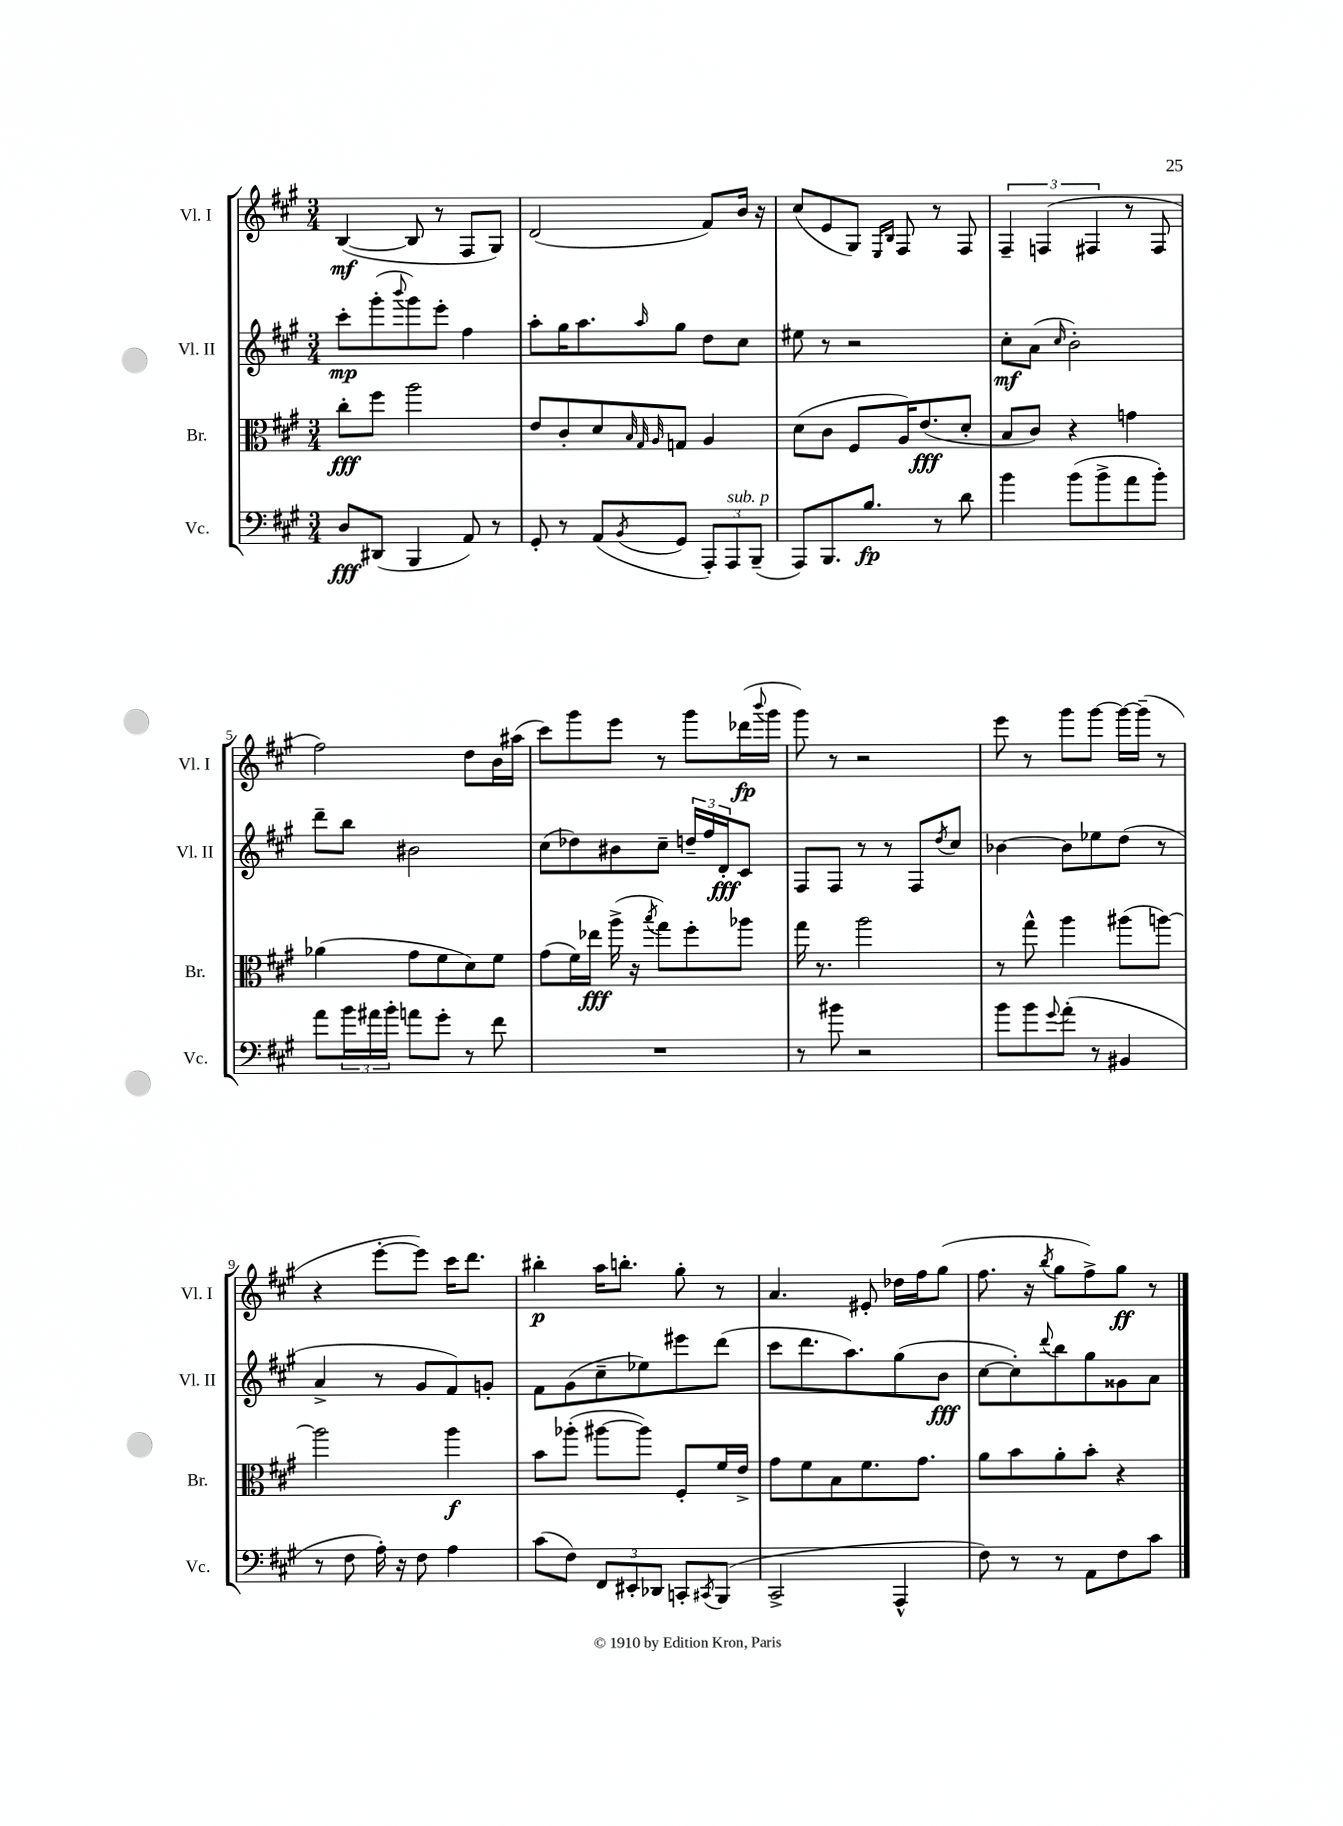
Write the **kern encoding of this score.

**kern	**kern	**kern	**kern
*staff4	*staff3	*staff2	*staff1
*clefF4	*clefC3	*clefG2	*clefG2
*k[f#c#g#]	*k[f#c#g#]	*k[f#c#g#]	*k[f#c#g#]
*M3/4	*M3/4	*M3/4	*M3/4
8D/L	8cc#'\L	8ccc#'\L	([4B/
(8DD#/J	8ff#\J	(8ggg#'\	.
.	.	8qqbbb/	.
4BBB/	2aa\	8ggg#\)	8B/]
.	.	8eee'\J	8r
8AA/)	.	4ff#\	8F#/L
8r	.	.	8G#/J)
=	=	=	=
8GG#'/	8e/L	8aa'\L	(2d/
8r	8c#'/	16gg#\K	.
.	.	8.aa\	.
(8AA/L	8d/	.	.
.	32qqB/	.	.
.	32qqG#/	.	.
8qBB/	32qqA/	16qqaa/	.
8GG#/J	8G/J	8gg#\J	.
12AAA'/L)	4A/	8dd\L	8f#/L)
12AAA/	.	.	.
.	.	8cc#\J	16b/Jk
(12BBB~/J	.	.	.
.	.	.	16r
=	=	=	=
8AAA/L)	(8d\L	8ee#\	(8cc#/L
8.BBB/	8c#\J	8r	8e/
.	8F#/L	2r	8G#/J)
8.B/J	.	.	.
.	.	.	16qqE/LL
.	.	.	16qqB/JJ
.	16A/K)	.	8F#/
.	(8.e/	.	.
8r	.	.	8r
8d\	8d'/J	.	8F#/
=	=	=	=
4b\	8B/L	8cc#'\L	6F#~/
.	8c#/J)	(8a\J	.
.	.	.	(6F/
.	.	16qqcc#/	.
(8b\L	4r	2b'\)	.
.	.	.	6F#/
8b^\	.	.	.
8a\	4g\	.	8r
8b'\J)	.	.	8F#/
=	=	=	=
8a\L	(4a-\	8ddd~\L	2ff#\)
24b\L	.	8bb\J	.
24a#\	.	.	.
24b'\JJ	.	.	.
8a\L	8g#\L	2b#\	.
8g#'\J	8f#\	.	.
8r	8d\)	.	8dd\L
8f#\	8f#\J	.	16b\L
.	.	.	(16aa#\JJ
=	=	=	=
2.r	(8g#\L	(8cc#\L	8ccc#\L)
.	16f#\L)	8dd-\)	8ggg#\
.	16ee-\JJ	.	.
.	(16aa^\	8b#\	8eee\J
.	16r	.	.
.	8qbb/	.	.
.	8gg#\L)	8cc#~\J	8r
.	8ff#'\	24dd~/LL	8ggg#\L
.	.	24ff#/	.
.	.	24d'/J	.
.	8aa-\J	8c#/J	(16ddd-\L
.	.	.	8qqbbb/
.	.	.	16ggg#\JJ
=	=	=	=
8r	16gg#\	8F#/L	8ggg#\)
.	8.r	.	.
8b#\	.	8F#/J	8r
2r	2aa\	8r	2r
.	.	8r	.
.	.	8F#/L	.
.	.	8qdd/	.
.	.	8cc#/J	.
=	=	=	=
8b\L	8r	[4b-\	8eee\
8b\	8gg#^^\	.	8r
8qqg#/	.	.	.
(8a'\J	4aa\	8b-\]L	8ggg#\L
8r	.	8ee-\	[8ggg#\J
4BB#/	(8aa#\L	(8dd\J	16ggg#\_LL
.	.	.	(16ggg#~\]JJ
.	[8aa\J)	8r	8r
=	=	=	=
8r	2aa\]	4a^/	4r
8F#\	.	.	.
16A'\)	.	8r	[8eee'\L
16r	.	.	.
8F#\	.	8g#/L	8eee\]J)
4A\	4aa\	8f#/)	16ccc#\LK
.	.	.	8.ddd\J
.	.	8g'/J	.
=	=	=	=
(8c#\L	8b\L	8f#\L	4bb#'\
8F#\J)	(8aa-'\J	(8g#\	.
12FF#/L	[8aa#\L	8cc#~\	16aa\LK
.	.	.	8.bb'\J
12EE#'/	.	.	.
.	8aa#\]J)	8ee-\)	.
12DD-/J	.	.	.
8CC'/L	8F#'/L	8eee#\	8gg#'\
8qCC#/	.	.	.
(8BBB/J	16f#/L	(8ddd\J	8r
.	16e^/JJ	.	.
=	=	=	=
2CC#^/	8g#\L	8ccc#\L	4.a/
.	8f#\	8.ddd\	.
.	8B\	.	.
.	.	8.aa\)	.
.	8.f#\	.	8e#'/
4AAA^^/	.	(8gg#\	16dd-\LL
.	8.g#\J	.	16ff#\J
.	.	8b\J	(8gg#\J
=	=	=	=
8F#\)	8a\L	[8cc#\L	8.ff#\
8r	8b\	8cc#'\])	.
.	.	.	16r
.	.	8qqddd/	8qbb/
8r	8a'\	8bb\	8gg#\L
8AA\L	8b'\J	8gg#\	8ff#^\)
8F#\	4r	8g##\	8gg#\J
8c#\J	.	8a\J	8r
==	==	==	==
*-	*-	*-	*-
